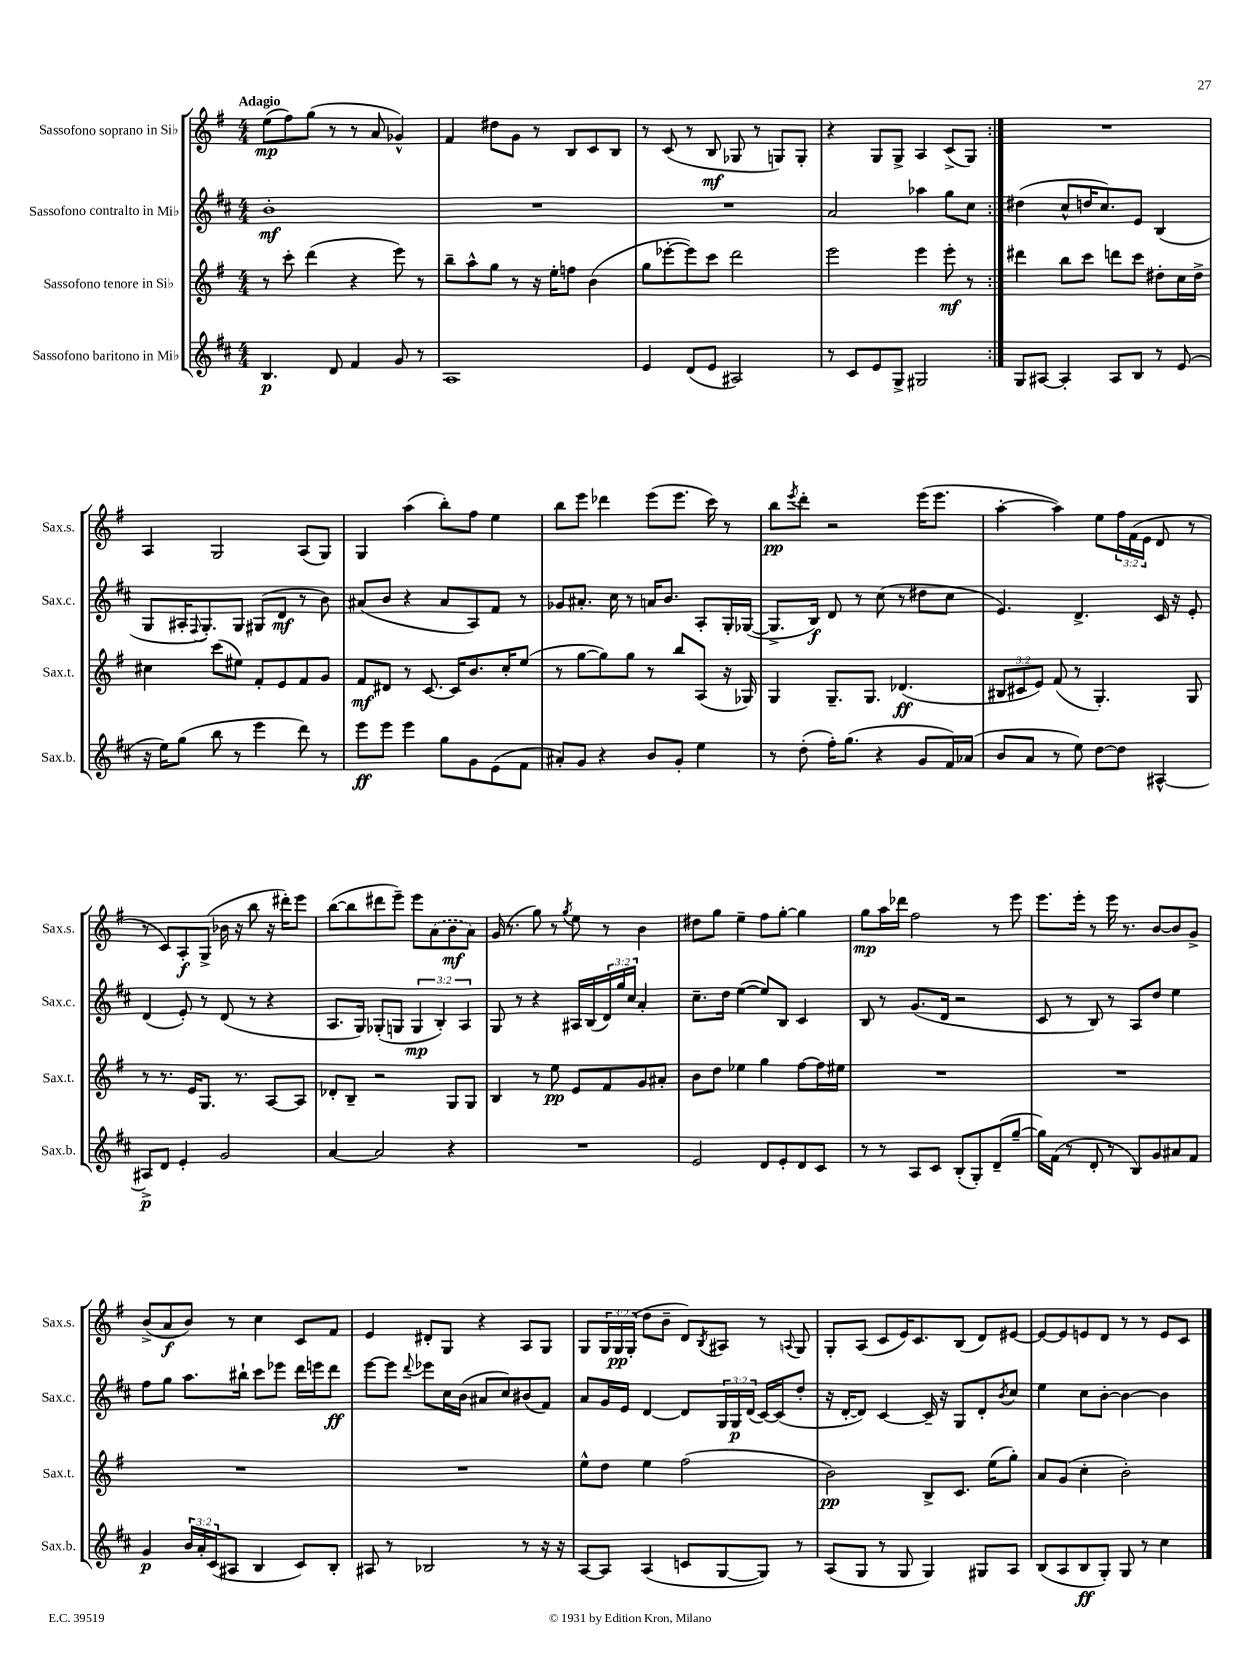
<<
\new StaffGroup <<
\new Staff = "s0" \with { instrumentName = "Sassofono soprano in Sib" shortInstrumentName = "Sax.s." } {
    \clef treble \key g \major \numericTimeSignature \time 4/4 \override Staff.TupletNumber.text = #tuplet-number::calc-fraction-text \tempo "Adagio"
    \repeat volta 2 { e''8\mp( fis''8) g''8( r8 r8 a'8 ges'4-^) |
    fis'4 dis''8 g'8 r8 b8 c'8 b8 |
    r8 c'8( r8 b8\mf ges8 r8 g8) g8-. |
    r4 g8 g8-> a4 c'8->( g8) | }
    R1 |
    a4 g2 a8( g8) |
    g4 a''4( b''8-.) fis''8 e''4 |
    b''8 e'''8 des'''4 e'''8( e'''8. c'''16) r8 |
    b''8\pp \acciaccatura { e'''8 } d'''8-. r2 e'''16( e'''8. |
    a''4~-. a''4) e''8 \tuplet 3/2 { fis''16 fis'16( e'16 } d'8 r8 |
    r8 c'8) a8-.\f g8->( bes'16 r16 b''8 r16 dis'''16-.) e'''8 |
    b''8~( b''8 dis'''8 e'''8--) e'''8 \once \slurDashed a'8( b'8\mf a'8) |
    g'16( r8. g''8) r8 \acciaccatura { g''8 } e''8 r8 b'4 |
    dis''8 g''8 e''4-- fis''8 g''8~-. g''4 |
    g''8\mp a''16 des'''16 fis''2 r8 e'''8 |
    e'''8. e'''16-. r8 e'''16 r8. b'8~ b'8 g'8-> |
    b'8->( a'8\f b'8) r8 c''4 c'8 fis'8 |
    e'4 dis'8-. g8 r4 a8 g8 |
    g8 \tuplet 3/2 { g16 g16\pp g16-.( } d''8 b'8-- d'8) \acciaccatura { b8 } ais8 r8 \appoggiatura { a8 } g8 |
    g8-. a8( c'8 e'16) c'8. b8( d'8) eis'8~ |
    eis'8~ eis'8 e'8 d'8 r8 r8 e'8 c'8 \bar "|." |
}
\new Staff = "s1" \with { instrumentName = "Sassofono contralto in Mib" shortInstrumentName = "Sax.c." } {
    \clef treble \key d \major \numericTimeSignature \time 4/4 \override Staff.TupletNumber.text = #tuplet-number::calc-fraction-text
    \repeat volta 2 { b'1-.\mf |
    R1 |
    R1 |
    a'2 aes''4 g''8 cis''8 | }
    dis''4( cis''8-^ d''16 cis''8.) e'8 b4( |
    g8 ais16-. \appoggiatura { fis8 } g8.-.) g8 gis8( d'8\mf r8 b'8) |
    ais'8( b'8 r4 ais'8 a8) fis'8 r8 |
    ges'8 ais'8.-. cis''16 r8 a'16 b'8. a8-. g16-. ges16~( |
    ges8.-> b16\f) d'8 r8 cis''8( r8 dis''8 cis''8 |
    e'4.) d'4.-> cis'16 r16 e'8-. |
    d'4( e'8-.) r8 d'8( r8 r4 |
    a8. g16) ges8-.( g8 \tuplet 3/2 { g4\mp b4-.) a4 } |
    g8 r8 r4 ais16 b16( \tuplet 3/2 { d'16) g''16 cis''16 } a'4-. |
    cis''8.-- d''16 e''4~( e''8) b8 cis'4 |
    b8 r8 g'8.( d'16 r2 |
    cis'8 r8 b8) r8 a8 d''8 e''4 |
    fis''8 g''8 a''8. bis''16-! cis'''8 ees'''8 d'''16 e'''16 d'''8\ff |
    e'''8~ e'''8 \appoggiatura { d'''8 } ees'''8 cis''16 b'16( ais'8 cis''8) bis'8( fis'8) |
    a'8 g'16 e'16 d'4~ d'8 \tuplet 3/2 { g16 g16\p d'16( } cis'16~) cis'16( d''8-. |
    r16 d'16~-. d'8) cis'4~ cis'16-- r16 g8 d'8-. \acciaccatura { b'8 } cis''8 |
    e''4 cis''8 b'8~-. b'4~ b'4 \bar "|." |
}
\new Staff = "s2" \with { instrumentName = "Sassofono tenore in Sib" shortInstrumentName = "Sax.t." } {
    \clef treble \key g \major \numericTimeSignature \time 4/4 \override Staff.TupletNumber.text = #tuplet-number::calc-fraction-text
    \repeat volta 2 { r8 c'''8-. d'''4( r4 e'''8) r8 |
    b''8-- a''8-^ g''8 r8 r16 e''16-. f''8 b'4( |
    g''8 ees'''8~-. ees'''8) c'''8 d'''2 |
    e'''2 e'''4 e'''8-.\mf r8 | }
    dis'''4 b''8 c'''8 d'''8 c'''8 dis''8-. c''16 dis''16-> |
    cis''4 c'''8( eis''8) fis'8-. e'8 fis'8 g'8 |
    fis'8\mf dis'8 r8 c'8.~ c'16 b'8. c''16-. e''8( |
    r8 g''8~ g''8) g''8 r8 b''8 a8( r16 ges16) |
    g4 g8.-- g8. des'4.\ff( |
    \tuplet 3/2 { bis8 cis'8 e'8) } fis'8( r8 g4.-.) g8 |
    r8 r8. e'16 g8. r8. a8~ a8 |
    des'8-. b8-- r2 g8 g8 |
    b4 r8 e''8\pp e'8 fis'8 g'8 ais'8-. |
    b'8 d''8 ees''4 g''4 fis''8~ fis''16 eis''16 |
    R1 |
    R1 |
    R1 |
    R1 |
    e''8-^ d''8 e''4 fis''2( |
    b'2\pp) b8-> c'8. e''16( g''8-.) |
    a'8 g'8( c''4-. b'2-.) \bar "|." |
}
\new Staff = "s3" \with { instrumentName = "Sassofono baritono in Mib" shortInstrumentName = "Sax.b." } {
    \clef treble \key d \major \numericTimeSignature \time 4/4 \override Staff.TupletNumber.text = #tuplet-number::calc-fraction-text
    \repeat volta 2 { b4.\p d'8 fis'4 g'8 r8 |
    a1 |
    e'4 d'8( e'8 ais2) |
    r8 cis'8 e'8 g8-> gis2 | }
    g8 ais8~ ais4-. ais8 b8 r8 e'8( |
    r16 e''16) g''8( b''8 r8 e'''4 d'''8) r8 |
    e'''8\ff e'''8 e'''4 g''8 g'8 e'8( fis'8 |
    ais'8-.) g'8 r4 b'8 g'8-. e''4 |
    r8 d''8-.( fis''16-.) g''8.( r4 g'8 fis'16) aes'16( |
    b'8 a'8 r8 e''8) d''8~ d''8 ais4~-^ |
    ais8->\p d'8 e'4-. g'2 |
    a'4~ a'2 r4 |
    R1 |
    e'2 d'8 e'8-. d'8 cis'8 |
    r8 r8 a8 cis'8 b8-.( g8-.) d'8--( g''8~-- |
    g''16) fis'16( r8 d'8-. r8 b8) g'8 ais'8 fis'8 |
    g'4\p \tuplet 3/2 { b'16 a'16-. cis'16( } ais8 b4 cis'8) b8-. |
    ais8 r8 bes2 r8 r16 r16 |
    a8~ a8 a4( c'8 g8~ g8) r8 |
    a8( g8 r8 g8 g4) gis8 a8 |
    b8( a8 b8\ff g8-.) g8 r8 cis''4 \bar "|." |
}
>>
>>
\layout { \context { \Score \remove "Bar_number_engraver" } }
